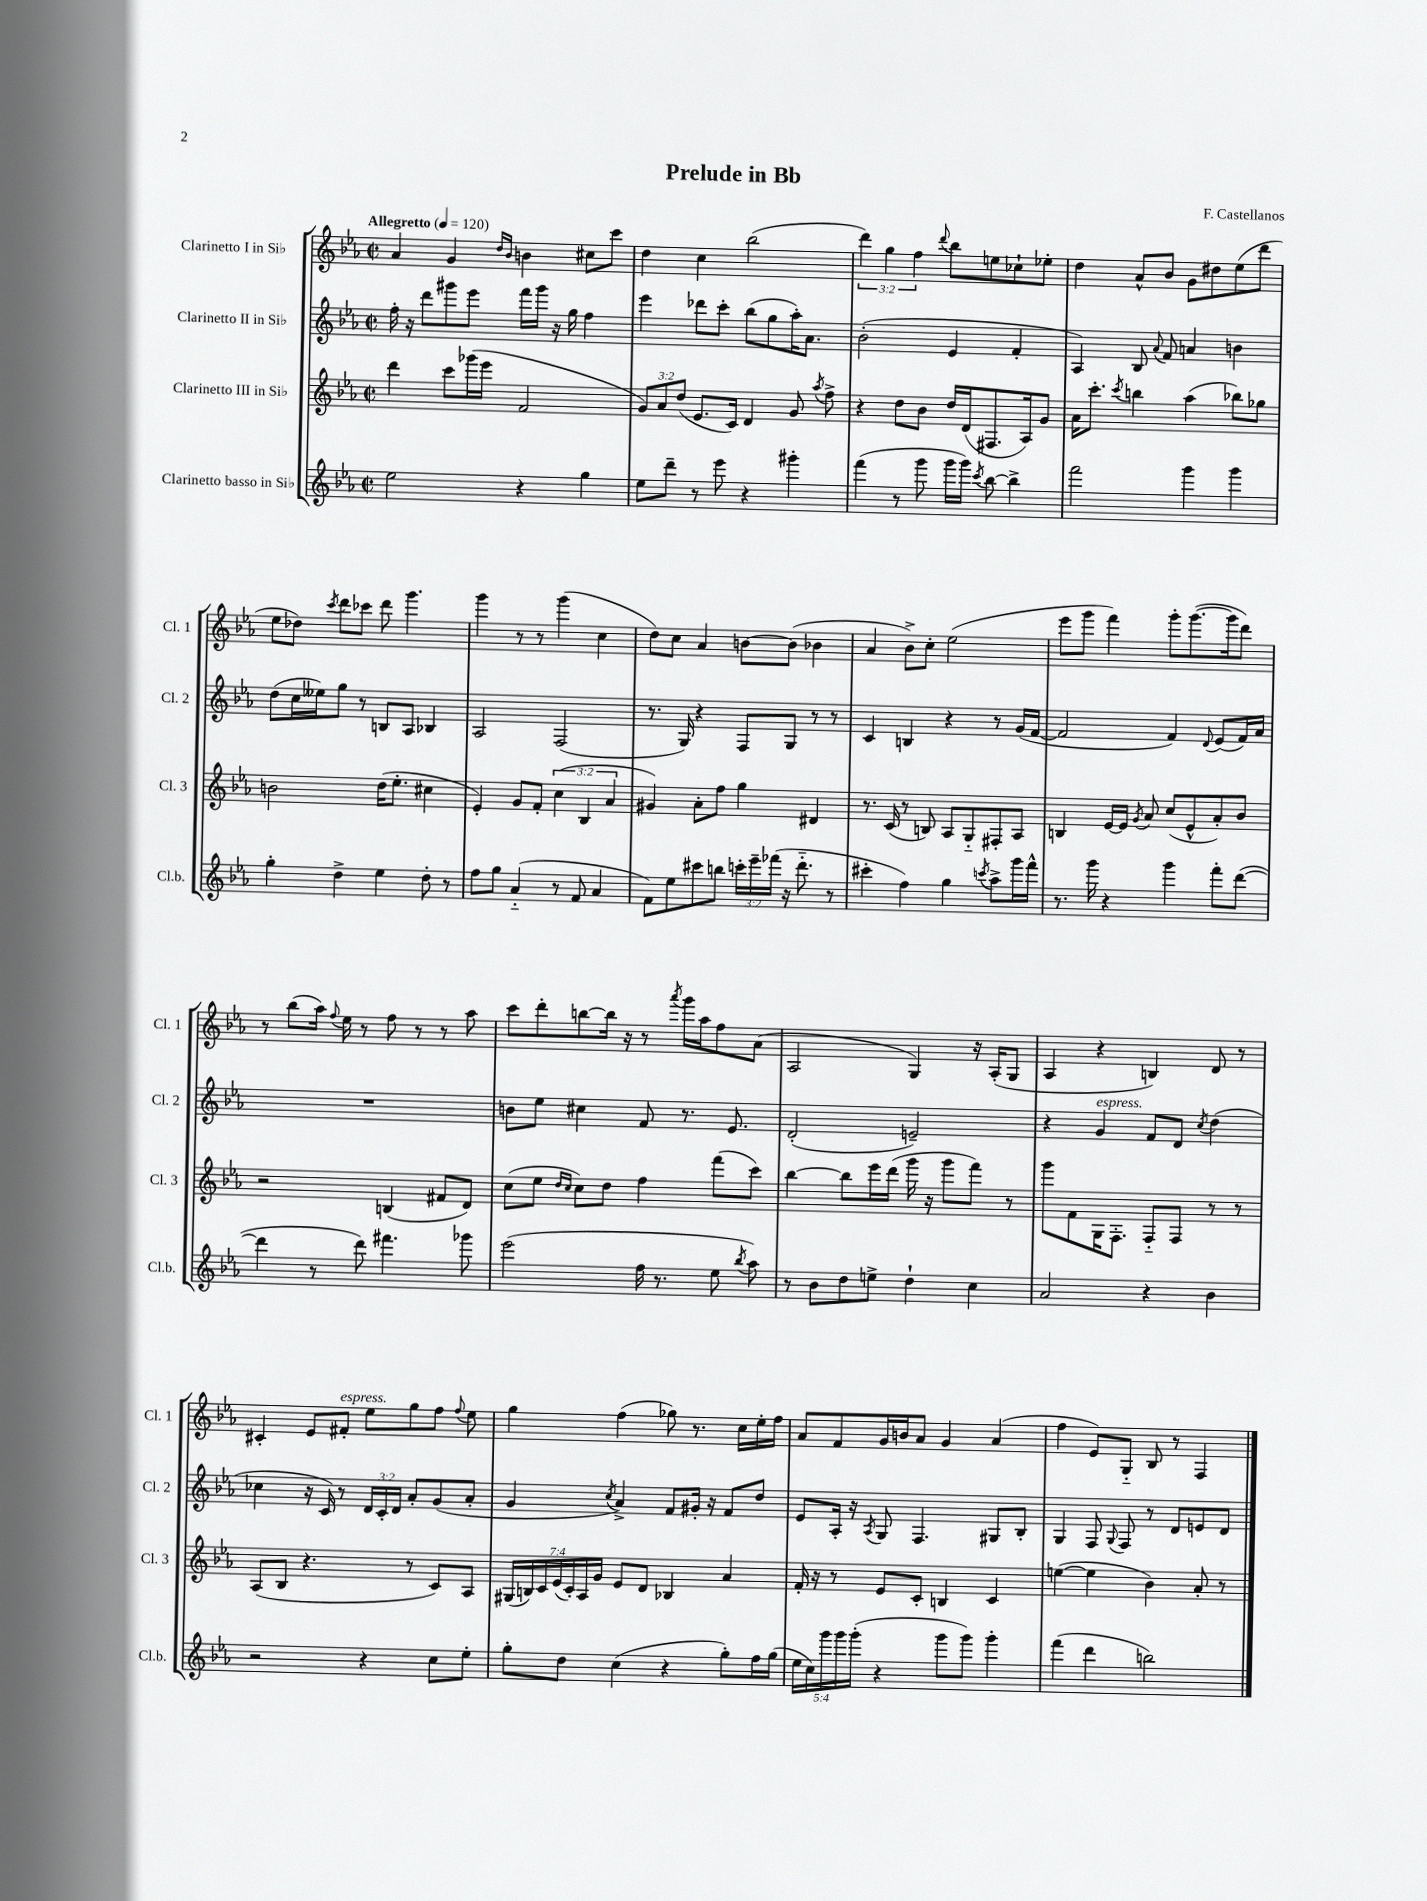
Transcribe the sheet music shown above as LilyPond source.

\header { title = "Prelude in Bb" composer = "F. Castellanos" }
<<
\new StaffGroup <<
\new Staff = "s0" \with { instrumentName = "Clarinetto I in Sib" shortInstrumentName = "Cl. 1" } {
    \clef treble \key ees \major \defaultTimeSignature \time 2/2 \override Staff.TupletNumber.text = #tuplet-number::calc-fraction-text \tempo "Allegretto" 4 = 120
    \autoBeamOff aes'4 g'4 \grace { d''16[ bes'16] } b'4 cis''8[ c'''8] |
    d''4 c''4 bes''2( |
    \tuplet 3/2 { d'''4) g''4 f''4 } \appoggiatura { d'''8 } bes''8[ e''8 ces''8-! ees''8]-. |
    d''4 aes'8[-^ bes'8] g'8[ dis''8 ees''8( d'''8] |
    ees''8[ des''8]) \acciaccatura { c'''8 } d'''8[ ces'''8] d'''8 g'''4. |
    g'''4 r8 r8 g'''4( c''4 |
    d''8[) c''8] aes'4 b'8[~ b'8]( bes'4 |
    aes'4 bes'8[->) c''8]-. ees''2( |
    ees'''8[ g'''8] f'''4) g'''8[-. g'''8.~( g'''16 d'''8]) |
    r8 bes''8[( aes''16]) \appoggiatura { f''8 } ees''16 r8 f''8 r8 r8 aes''8 |
    c'''8[ d'''8-. b''8~ b''16] r16 r8 \acciaccatura { aes'''8 } g'''16[ aes''16 f''8 aes'8]( |
    aes2 g4) r16 aes16[-.( g8] |
    aes4 r4 b4) d'8 r8 |
    cis'4-. ees'8[ fis'8]-.^\markup { \italic "espress." } ees''8[ g''8 f''8] \appoggiatura { f''8 } ees''8 |
    g''4 f''4( ges''8) r8. c''16[ ees''16-. f''16] |
    aes'8[ f'8 g'16 b'16 aes'8] g'4 aes'4( |
    f''4 ees'8[) g8]-_ bes8 r8 f4 \bar "|." |
}
\new Staff = "s1" \with { instrumentName = "Clarinetto II in Sib" shortInstrumentName = "Cl. 2" } {
    \clef treble \key ees \major \defaultTimeSignature \time 2/2 \override Staff.TupletNumber.text = #tuplet-number::calc-fraction-text
    \autoBeamOff f''16-. r16 d'''8[ gis'''8 ees'''8] f'''16[ gis'''16] r16 g''16 f''4 |
    ees'''4 des'''8[ c'''8]-. bes''8[( g''8 aes''16-.) aes'8.] |
    bes'2-.( ees'4 f'4-. |
    aes4) bes8 \appoggiatura { aes'8 } f'8 a'4 b'4 |
    d''8[( c''16 eeses''16) g''8] r8 b8[ aes8] bes4 |
    aes2 f2( |
    r8. g16) r4 f8[ g8] r8 r8 |
    c'4 b4 r4 r8 g'16[( f'16]~ |
    f'2 f'4) \appoggiatura { d'8 } ees'8[( f'16) aes'16] |
    R1 |
    b'8[ ees''8] cis''4 f'8 r8. ees'8. |
    d'2-.( e'2--) |
    r4 g'4^\markup { \italic "espress." } f'8[ d'8] \acciaccatura { c''8 } d''4( |
    ces''4 r16 c'16) r8 \tuplet 3/2 { d'16[ c'16-. d'16] } aes'8[-. g'8( aes'8]-. |
    g'4 \acciaccatura { c''8 } aes'4->) f'8[ gis'16]-. r16 f'8[ d''8] |
    ees'8[ aes16]-. r16 \acciaccatura { aes8 } g8 f4. gis8[ bes8]-. |
    g4 f8 \appoggiatura { g8 } f8 r8 d'8[ e'8 d'8] \bar "|." |
}
\new Staff = "s2" \with { instrumentName = "Clarinetto III in Sib" shortInstrumentName = "Cl. 3" } {
    \clef treble \key ees \major \defaultTimeSignature \time 2/2 \override Staff.TupletNumber.text = #tuplet-number::calc-fraction-text
    \autoBeamOff d'''4 c'''8[ ges'''16( ees'''16] f'2 |
    \tuplet 3/2 { g'8[) aes'8 d''8]( } ees'8.[ c'16]) d'4 g'8 \acciaccatura { aes''8 } f''8-> |
    r4 d''8[ bes'8] d''16[ d'16( fis8. aes16) g'8] |
    aes'16[ c'''8.]-. \acciaccatura { c'''8 } b''4 aes''4( bes''8[) ges''8] |
    b'2 d''16[( ees''8.]-. cis''4 |
    ees'4-.) g'8[ f'8]-. \tuplet 3/2 { c''4( bes4 aes'4 } |
    gis'4) aes'8[-. f''8] g''4 dis'4 |
    r8. c'16( r8 b8) aes8[ g8-_ fis8-. aes8] |
    b4 ees'16[~ ees'16] \acciaccatura { g'8 } aes'8 c''8[( ees'8-^ aes'8-.) bes'8] |
    r2 b4( fis'8[ d'8]) |
    c''8[( ees''8] \grace { d''16[ c''16] } c''8[) d''8] f''4 f'''8[( c'''8]) |
    bes''4~ bes''8[ ees'''16 d'''16]( g'''16 r16 g'''8[ f'''8]) r8 |
    g'''8[ f'8 g16 f8.]-. f8[-_ f8] r8 r8 |
    aes8[( bes8] r4. r8 c'8[) aes8] |
    \tuplet 7/4 { gis16[( b16) c'16 ees'16( c'16-.) aes16 g'16] } ees'8[ d'8] bes4 aes'4 |
    f'16-. r16 r8 ees'8[ c'8]-. b4 c'4 |
    e''4~( e''4 bes'4) aes'8-. r8 \bar "|." |
}
\new Staff = "s3" \with { instrumentName = "Clarinetto basso in Sib" shortInstrumentName = "Cl.b." } {
    \clef treble \key ees \major \defaultTimeSignature \time 2/2 \override Staff.TupletNumber.text = #tuplet-number::calc-fraction-text
    \autoBeamOff ees''2 r4 g''4 |
    ees''8[ d'''8]-- r8 ees'''8 r4 gis'''4-. |
    f'''4( r8 g'''8 g'''16[ g'''16]) \acciaccatura { c'''8 } bes''8~ bes''4-> |
    f'''2 g'''4 g'''4 |
    g''4-. d''4-> ees''4 d''8-. r8 |
    f''8[ g''8] aes'4-_( r8 f'8 aes'4 |
    f'8[) ees''8 cis'''8 b''8] \tuplet 3/2 { c'''16[-. ees'''16-- fes'''16]( } r16 d'''8.-_ r8 |
    cis'''4-. f''4) g''4 \acciaccatura { c'''8 } aes''8[-> g'''16 f'''16]-^ |
    r8. g'''16 r4 g'''4 f'''8[-. d'''8]~( |
    d'''4 r8 d'''8) fis'''4. ges'''8 |
    ees'''2( f''16 r8. ees''8 \acciaccatura { bes''8 } aes''8) |
    r8 bes'8[ d''8 e''8]-> d''4-! c''4 |
    aes'2 r4 bes'4 |
    r2 r4 c''8[ ees''8]-. |
    g''8[-. d''8] c''4( r4 g''8[-.) f''16 g''16]( |
    \tuplet 5/4 { ees''16[ c''16) g'''16 g'''16 g'''16]-.( } r4 g'''8[ g'''8]) g'''4-. |
    f'''4( d'''4 b''2) \bar "|." |
}
>>
>>
\layout { \context { \Score \remove "Bar_number_engraver" } }
